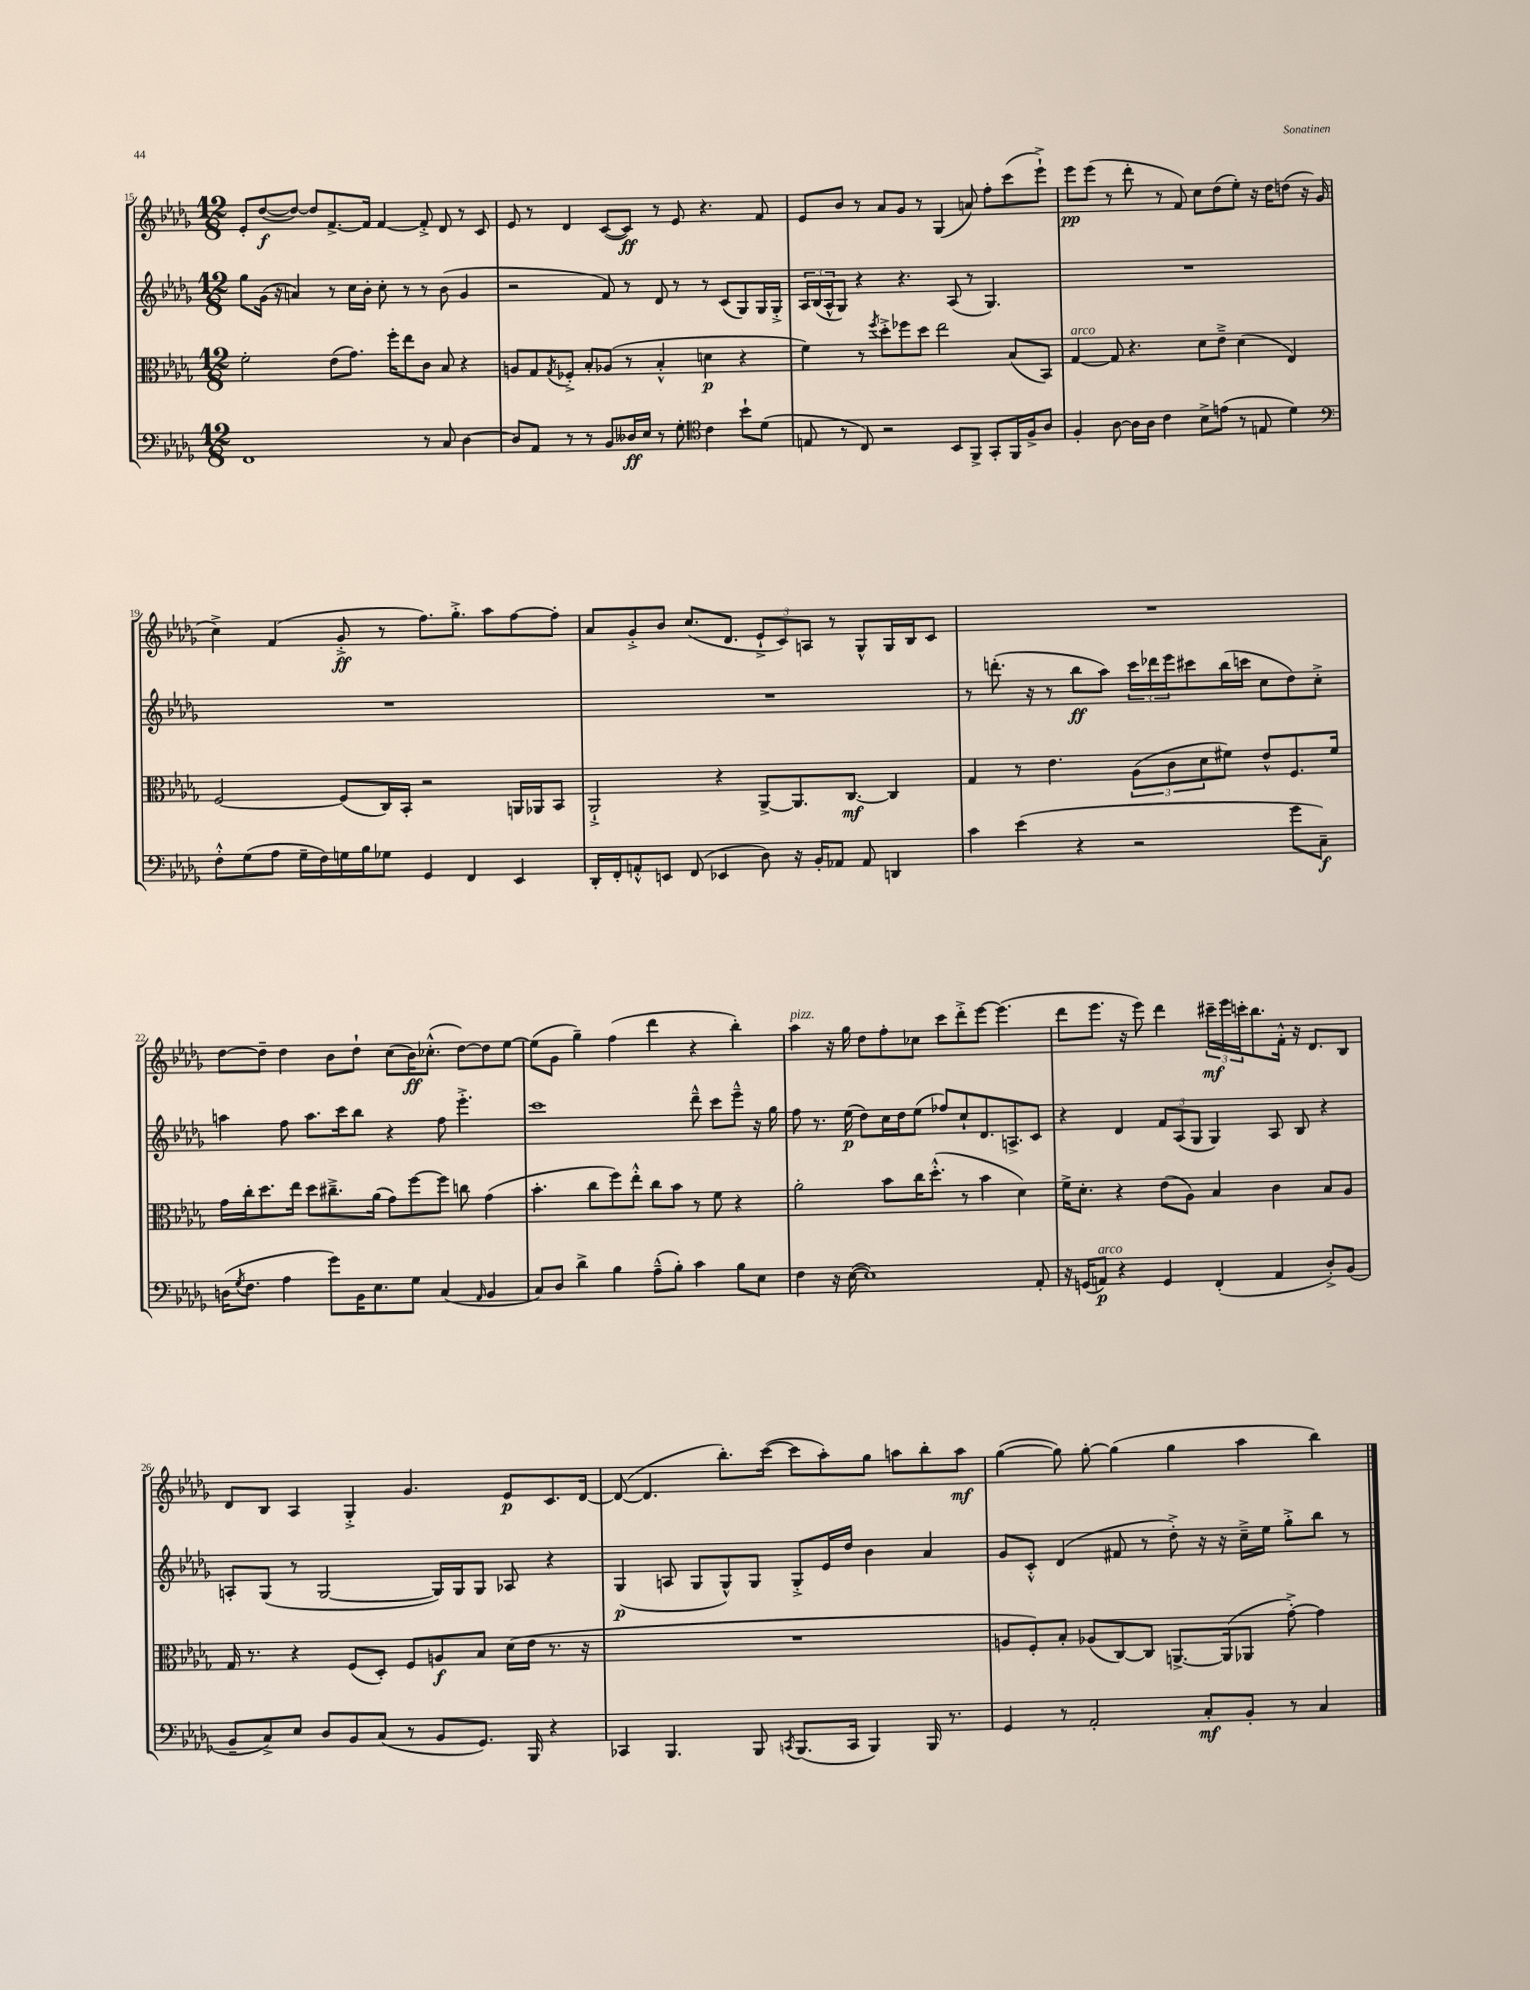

**kern	**kern	**kern	**kern
*staff4	*staff3	*staff2	*staff1
*clefF4	*clefC3	*clefG2	*clefG2
*k[b-e-a-d-g-]	*k[b-e-a-d-g-]	*k[b-e-a-d-g-]	*k[b-e-a-d-g-]
*M12/8	*M12/8	*M12/8	*M12/8
1FF	2f'	8gg-	8e-'
.	.	(16g-	([8dd-
.	.	16r	.
.	.	4a)	8dd-_)
.	.	.	8dd-]
.	(8e-	8r	[8.f^
.	8.g-)	16cc	.
.	.	16b-'	16f]
.	.	8cc'	[4f
.	16ff'	.	.
.	8ee-	8r	.
8r	8c	8r	8f'^]
8C	8B-	(8b-	8d-
[4D-	4r	4g-	8r
.	.	.	8c
=	=	=	=
8D-]	8A	2r	8e-
8AA-	8G-	.	8r
.	8qG-	.	.
8r	8F-'^	.	4d-
8r	8B-'	.	.
8BB-	(8A-	8f)	([8c
16D--	8r	8r	8c])
16E-	.	.	.
8r	4B-'^^	8d-	8r
8G-'	.	8r	8e-
*clefC4	*	*	*
4c	4d	8r	4.r
.	.	(8c	.
8b-`	4r	8G-)	.
(8d-	.	16G-	8f
.	.	16G-'^	.
=	=	=	=
8E	4f)	24A-	8e-
.	.	(24B-	.
.	.	24A-^^	.
8r	.	8G-)	8b-
8C)	8r	4r	8r
.	8qff	.	.
2r	8dd-'^	.	8a-
.	8ff-	4.r	8g-
.	8dd-	.	8r
.	2ee-	.	(4G-
8BB-	.	(8A-	.
8FF^	.	8r	8a)
8GG-'	.	4.G-)	8ff'
16FF	(8B-	.	(8ccc
16F^	.	.	.
8A-	8BB-)	.	8eee-`^)
=	=	=	=
4F'	[4G-	1.r	8eee-
.	.	.	(8eee-
[8A-	8G-]	.	8r
16A-]	4.r	.	8ddd-'
16A-	.	.	.
4c	.	.	8r
.	.	.	8f)
8B-^	8d-	.	8cc
(8e	8e-~^	.	(8dd-
8r	(4d-	.	8ee-')
8E	.	.	16r
.	.	.	16dd-
4d-)	4E-)	.	(8dd
.	.	.	16r
.	.	.	16g-
=	=	=	=
*clefF4	*	*	*
8F'^^	[2F	1.r	4cc^)
(8G-	.	.	.
8A-	.	.	(4f
16G-~	.	.	.
16F)	.	.	.
16G	(8F]	.	8g-'^
16B-	.	.	.
8G-	16C)	.	8r
.	16BB-'	.	.
4GG-	2r	.	8.ff)
.	.	.	8.gg-'^
4FF	.	.	.
.	.	.	8aa-
4EE-	16AA	.	[8ff
.	16AA-	.	.
.	8BB-	.	8ff']
=	=	=	=
16DD-'	2AA-`^	1.r	8a-
16FF'	.	.	.
8AA'^^	.	.	8g-'^
8EE	.	.	8b-
(8FF	.	.	(8.cc
4EE-	4r	.	.
.	.	.	8.d-
8D-)	[8AA-^	.	12e-`^
.	.	.	12c)
16r	8.AA-]	.	.
.	.	.	12A
16BB-'	.	.	.
8AA-	.	.	8r
.	[8.C	.	.
8AA-	.	.	8G-^^
4DD	4C]	.	16G-
.	.	.	16B-
.	.	.	8c
=	=	=	=
4c	4G-	8r	1.r
.	.	(8.ddd'	.
(4e-	8r	.	.
.	.	16r	.
.	4.e-	8r	.
4r	.	8bb-	.
.	.	8aa-)	.
2r	(12A-	24ccc	.
.	.	24ddd-	.
.	12c	24eee-	.
.	.	8ccc#	.
.	12d-	.	.
.	8f#)	(16bb-	.
.	.	16ccc	.
.	8e-^^	8cc	.
8g-	8.F	8dd-)	.
8C~)	.	8cc'^	.
.	16f#	.	.
=	=	=	=
(16D	16g-	4aa	[8dd-
8qG-	.	.	.
8.F	16cc'	.	.
.	8.dd-	.	8dd-~]
4A-	.	8ff	4dd-
.	16ee-	.	.
.	8dd-	8.aa	.
8g-)	8.cc#~^	.	8b-
.	.	16ccc	.
16BB-	.	8bb-	8dd-`
8.E-	(16a-	.	.
.	8g-)	4r	(8cc
8G-	[8ff	.	16b-)
.	.	.	(8.cc-'^^
(4C	8ff]	8ff	.
.	8cc	4.eee-'^	[8dd-)
16qqAA-	.	.	.
4BB-	(4g-	.	8dd-]
.	.	.	[8ee-
=	=	=	=
8C)	4.b-'	1ccc	(8ee-]
8D-	.	.	8g-
4d-^	.	.	4gg-~)
.	8cc	.	.
4B-	8ff)	.	(4ff
.	8ee-'^^	.	.
(8A-~^^	8cc	.	4ddd-
8B-')	8b-	.	.
4c	8r	8ddd-~^^	4r
.	8f	8ccc	.
8B-	4r	8eee-~^^	4bb-')
8E-	.	16r	.
.	.	16gg-	.
=	=	=	=
4F	2a-'	8ff	4aa-
.	.	8.r	.
16r	.	.	16r
([16E-	.	(16ee-	16gg-
1E-])	.	8dd-)	8dd-
.	8b-	16cc	8ff'
.	.	16dd-	.
.	16cc	(8ee-	8cc-
.	(8.dd-'^^	.	.
.	.	8ff-)	8ccc
.	8r	8cc`	8ddd-'^
.	4b-	8.d-	[8eee-
.	.	.	(4.eee-]
.	.	8.A^	.
.	4d-)	.	.
8AA-'	.	8c	.
=	=	=	=
16r	16f^	4r	8ddd-
(16GG	8.d-'	.	.
8AA)	.	.	8.eee-
4r	4r	4d-	.
.	.	.	16r
.	.	.	8eee-)
4GG	(8e-	12f	4ddd-
.	.	(12A-	.
.	8A-)	.	.
.	.	12G-	.
(4FF'	4B-	4G-)	24ccc#~
.	.	.	24eee-
.	.	.	24ccc'
.	.	.	8.bb-
4AA	4c	8A-	.
.	.	.	16f'^^
.	.	8B-	16r
.	.	.	8.d-
8D-'^)	8B-	4r	.
(8BB-	8A-	.	8B-
=	=	=	=
8BB-~	16G-	8A'	8d-
.	8.r	.	.
8C^)	.	(8G-	8B-
8E-	4r	8r	4A-
8D-	.	[2G-	.
8BB-	(8F	.	4G-'^
(8C	8D-')	.	.
8r	8F	.	4.g-
8BB-	8A	16G-])	.
.	.	16G-	.
8.GG-)	8B-	8G-	.
.	(16d-	8A-	8e-
16BBB-	16e-	.	.
4r	8.r	4r	8.c
.	16r	.	[16d-
=	=	=	=
4CC-	1.r	(4G-	(8d-_
.	.	.	4.d-]
4.BBB-	.	8A	.
.	.	8G-	.
.	.	8G-^^)	8.bb-')
8BBB-	.	8G-	.
.	.	.	([16ccc
8qCC	.	.	.
(8.BBB-	.	8G-'^	8ccc]
.	.	16e-	8aa-')
16CC	.	16dd-	.
4BBB-)	.	4b-	8gg-
.	.	.	8aa
16BBB-	.	4a-	8bb-'
8.r	.	.	.
.	.	.	8aa
=	=	=	=
4GG-	8A	8g-	([4gg-
.	8F')	8c'^^	.
8r	8B-'	(4d-	8gg-])
2AA-'	(8A-	.	[8gg-'
.	[8C)	8f#	(4gg-]
.	8C]	8r	.
.	[8.AA^	8dd-'^)	4gg-
8C'	.	16r	.
.	(16AA]	16r	.
8BB-'	8AA-	16cc~^	4aa-
.	.	16ee-	.
8r	[8g-'^)	8gg-'^	.
4C	4g-]	8bb-	4bb-)
.	.	8r	.
==	==	==	==
*-	*-	*-	*-
